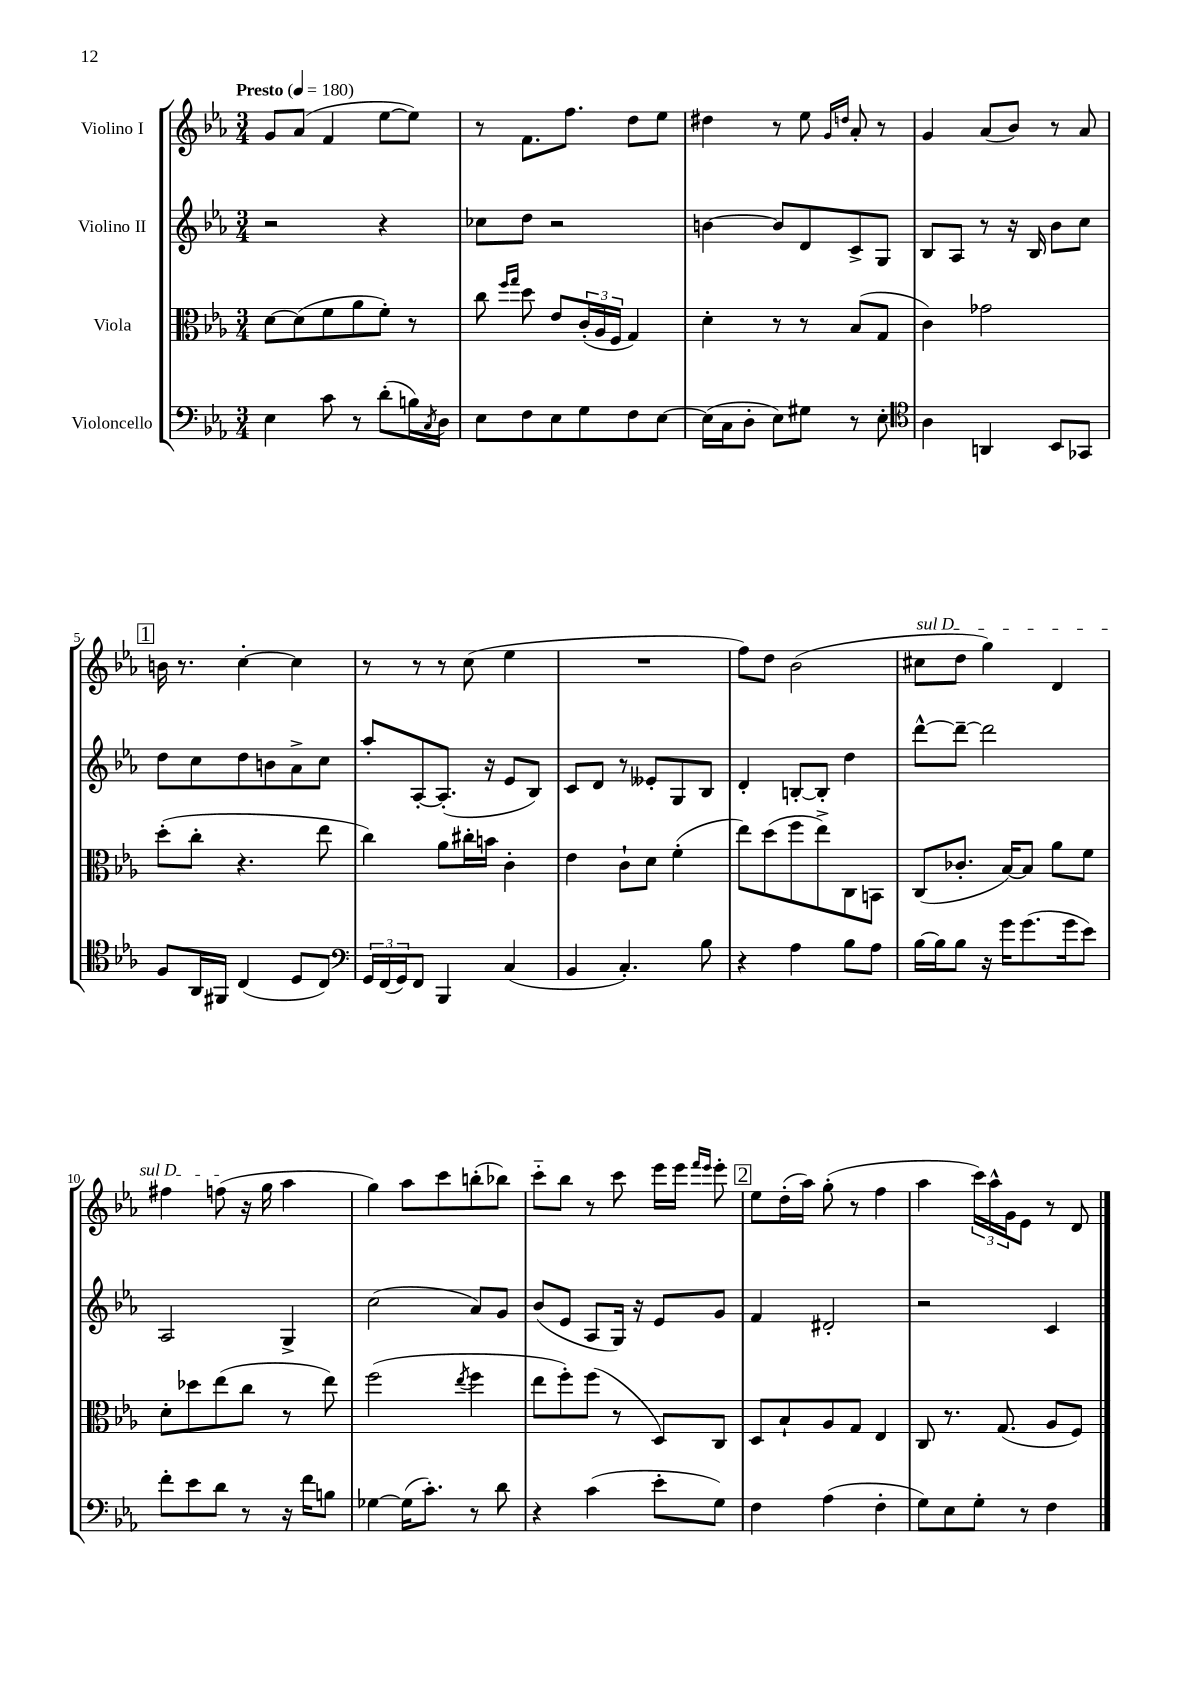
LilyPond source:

<<
\new StaffGroup <<
\new Staff = "s0" \with { instrumentName = "Violino I" } {
    \clef treble \key ees \major \numericTimeSignature \time 3/4 \tempo "Presto" 4 = 180
    g'8 aes'8( f'4 ees''8~ ees''8) |
    r8 f'8. f''8. d''8 ees''8 |
    dis''4 r8 ees''8 \grace { g'16 d''16 } aes'8-. r8 |
    g'4 aes'8( bes'8) r8 aes'8 |
    \mark \markup { \box "1" } b'16 r8. c''4~-. c''4 |
    r8 r8 r8 c''8( ees''4 |
    R2. |
    f''8) d''8 bes'2( |
    \once \override TextSpanner.bound-details.left.text = \markup { \italic "sul D" } cis''8\startTextSpan d''8 g''4) d'4 |
    fis''4 f''8\stopTextSpan( r16 g''16 aes''4 |
    g''4) aes''8 c'''8 b''8-.( bes''8) |
    c'''8-_ bes''8 r8 c'''8 ees'''16 ees'''16 \grace { f'''16 ees'''16 } ees'''8-. |
    \mark \markup { \box "2" } ees''8 d''16-.( aes''16) g''8-.( r8 f''4 |
    aes''4 \tuplet 3/2 { c'''16) aes''16-^ g'16 } ees'8 r8 d'8 \bar "|." |
}
\new Staff = "s1" \with { instrumentName = "Violino II" } {
    \clef treble \key ees \major \numericTimeSignature \time 3/4
    r2 r4 |
    ces''8 d''8 r2 |
    b'4~ b'8 d'8 c'8-> g8 |
    bes8 aes8 r8 r16 bes16 bes'8 c''8 |
    \mark \markup { \box "1" } d''8 c''8 d''8 b'8 aes'8-> c''8 |
    aes''8-. aes8~-. aes8.-.( r16 ees'8 bes8) |
    c'8 d'8 r8 eeses'8-. g8 bes8 |
    d'4-. b8~-. b8-. d''4 |
    d'''8~-^ d'''8~-- d'''2 |
    aes2 g4-> |
    c''2( aes'8) g'8 |
    bes'8( ees'8 aes8 g16) r16 ees'8 g'8 |
    \mark \markup { \box "2" } f'4 dis'2-. |
    r2 c'4 \bar "|." |
}
\new Staff = "s2" \with { instrumentName = "Viola" } {
    \clef alto \key ees \major \numericTimeSignature \time 3/4
    d'8~ d'8( f'8 aes'8 f'8-.) r8 |
    c''8 \grace { f''16 g''16 } d''8 ees'8 \tuplet 3/2 { c'16-.( aes16 f16 } g4) |
    d'4-. r8 r8 bes8( g8 |
    c'4) ges'2 |
    \mark \markup { \box "1" } d''8-.( c''8-. r4. ees''8 |
    c''4) aes'8 cis''16-. b'16 c'4-. |
    ees'4 c'8-! d'8 f'4-.( |
    ees''8) d''8( f''8 ees''8->) c8 b,8 |
    c8( ces'8.-. bes16~) bes8 aes'8 f'8 |
    d'8-. des''8 ees''8( c''8 r8 ees''8) |
    f''2( \acciaccatura { ees''8 } f''4 |
    ees''8 f''8-.) f''8( r8 d8) c8 |
    \mark \markup { \box "2" } d8 bes8-! aes8 g8 ees4 |
    c8 r8. g8.( aes8 f8) \bar "|." |
}
\new Staff = "s3" \with { instrumentName = "Violoncello" } {
    \clef bass \key ees \major \numericTimeSignature \time 3/4
    ees4 c'8 r8 d'8-.( b16) \acciaccatura { c8 } d16 |
    ees8 f8 ees8 g8 f8 ees8~ |
    ees16( c16 d8-. ees8) gis8 r8 ees8-. |
    \clef tenor aes4 a,4 bes,8 ges,8 |
    \mark \markup { \box "1" } f8 aes,16 fis,16 c4( d8 c8) |
    \clef bass \tuplet 3/2 { g,16 f,16( g,16) } f,8 bes,,4 c4( |
    bes,4 c4.-.) bes8 |
    r4 aes4 bes8 aes8 |
    bes16~ bes16 bes8 r16 g'16 g'8.( g'16 ees'8) |
    f'8-. ees'8 d'8 r8 r16 f'16 b8 |
    ges4~ ges16( c'8.-.) r8 d'8 |
    r4 c'4( ees'8-. g8) |
    \mark \markup { \box "2" } f4 aes4( f4-. |
    g8) ees8 g8-. r8 f4 \bar "|." |
}
>>
>>
